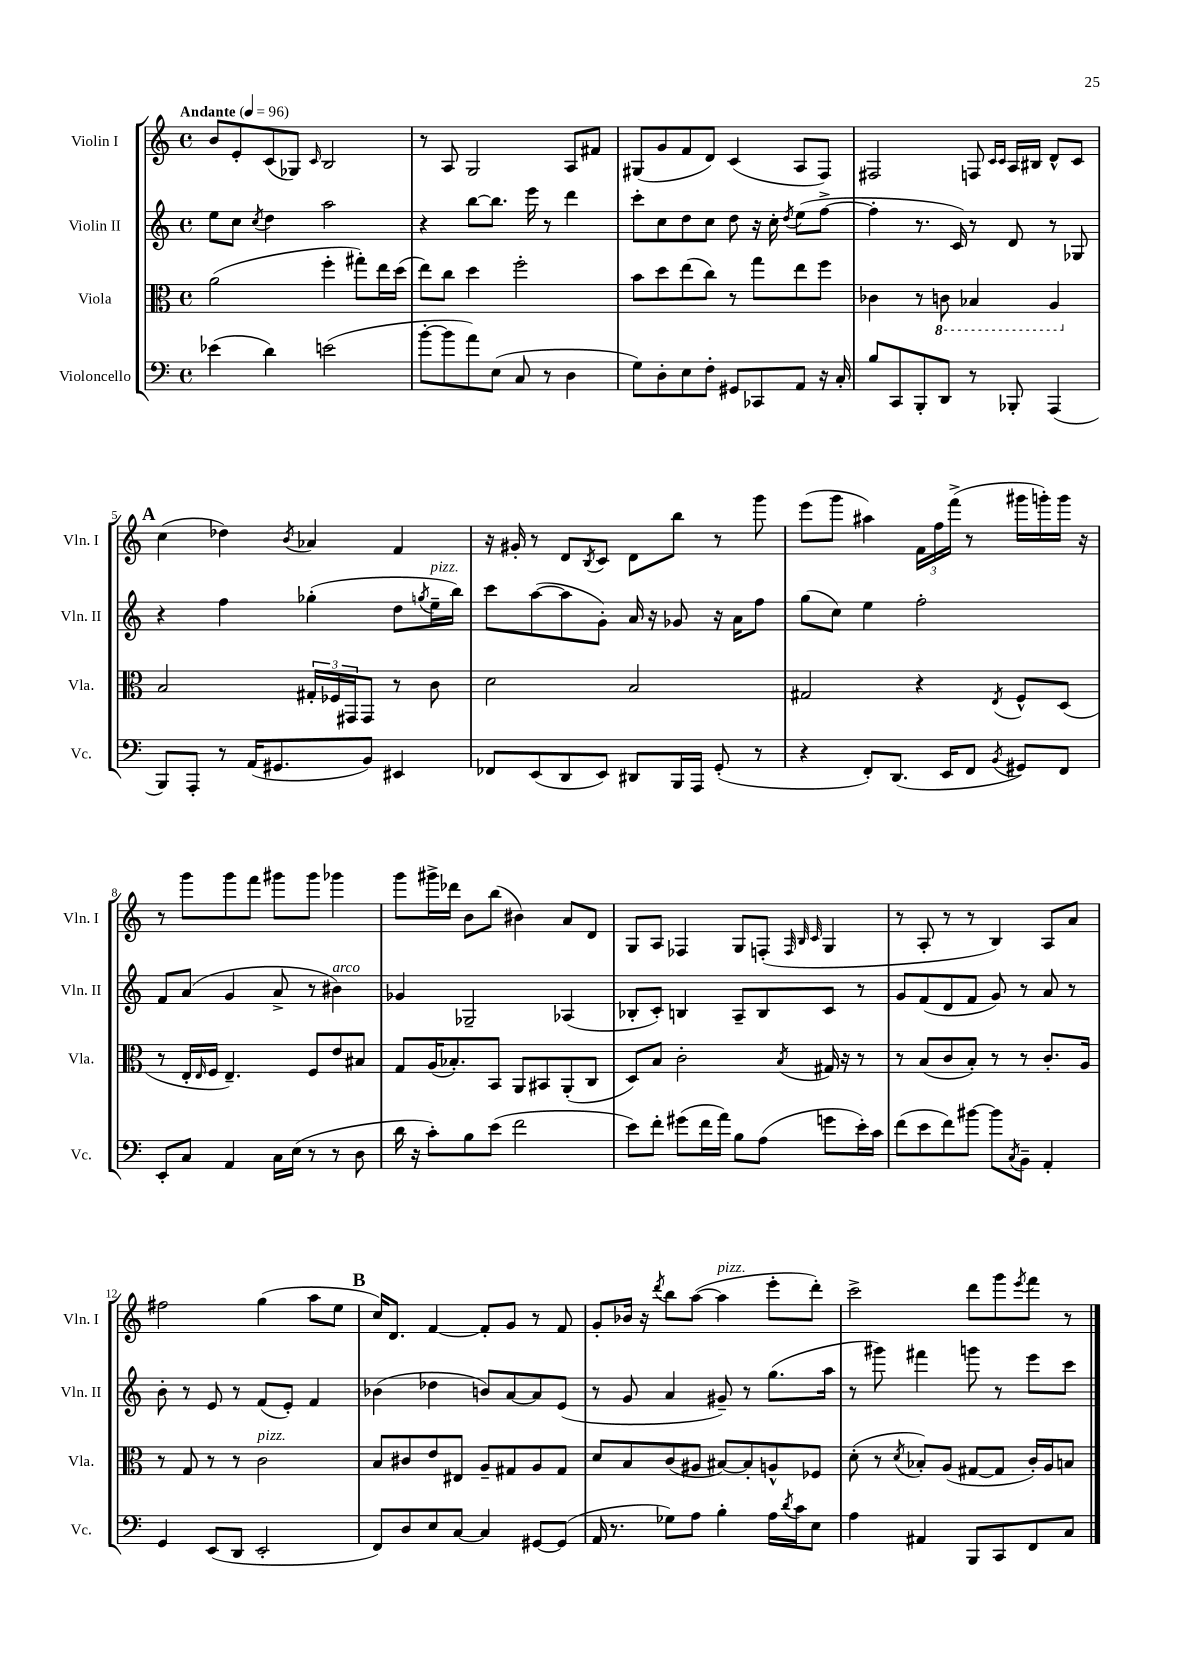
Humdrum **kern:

**kern	**kern	**kern	**kern
*staff4	*staff3	*staff2	*staff1
*clefF4	*clefC3	*clefG2	*clefG2
*k[]	*k[]	*k[]	*k[]
*M4/4	*M4/4	*M4/4	*M4/4
*met(c)	*met(c)	*met(c)	*met(c)
*MM96	*MM96	*MM96	*MM96
(4e-	(2a	8ee	8b
.	.	8cc	8e'
.	.	8qcc	.
4d)	.	4dd	(8c
.	.	.	8G-)
.	.	.	16qqc
(2e	4ff'	2aa	2B
.	8gg#')	.	.
.	16ee	.	.
.	(16dd	.	.
=	=	=	=
[8b'	8ee)	4r	8r
8b]	8cc	.	8A
8a)	4dd	[8bb	2G
(8E	.	8.bb]	.
8C	2ff'	.	.
.	.	16eee	.
8r	.	8r	.
4D	.	4ddd	8A
.	.	.	8f#
=	=	=	=
8G)	8b	8ccc'	(8G#
8D'	8dd	8cc	8g
8E	(8ee	8dd	8f
8F'	8cc)	8cc	8d)
8GG#	8r	8dd	(4c
8CC-	8gg	16r	.
.	.	16cc'	.
.	.	8qdd	.
8AA	8ee	(8ee	8A
16r	8ff	[8ff^	8F)
16C'	.	.	.
=	=	=	=
8B	4c-	4ff']	2F#
8CC	.	.	.
8BBB'	8r	8.r	.
8DD	8C	.	.
.	.	16c)	.
8r	4BB-	8r	8F
.	.	.	16qqc
.	.	.	16qqc
8BBB-'	.	8d	16A
.	.	.	16B#
(4AAA	4AA	8r	8d^^
.	.	8G-	8c
=	=	=	=
8BBB)	2B	4r	(4cc
8AAA'	.	.	.
8r	.	4ff	4dd-)
(16AA	.	.	.
8.GG#	.	.	.
.	.	.	8qb
.	24G#'	(4gg-'	4a-
.	24F-	.	.
.	24GG#	.	.
8BB)	8GG#	.	.
4EE#	8r	8dd	4f
.	.	8qgg	.
.	8c	16ee~	.
.	.	16bb)	.
=	=	=	=
8FF-	2d	8ccc	16r
.	.	.	16g#'
(8EE	.	([8aa	8r
8DD	.	8aa]	8d
.	.	.	8qB
8EE)	.	8g')	8c
8DD#	2B	16a	8d
.	.	16r	.
16BBB	.	8g-	8bb
16AAA	.	.	.
(8GG'	.	16r	8r
.	.	16a	.
8r	.	8ff	8ggg
=	=	=	=
4r	2G#	(8gg	(8eee
.	.	8cc)	8ggg
8FF')	.	4ee	4aa#)
(8.DD	.	.	.
.	4r	2ff'	24f
.	.	.	24ff
16EE	.	.	.
.	.	.	(24fff^
8FF	.	.	8r
8qBB	8qE	.	.
8GG#)	8F^^	.	16ggg#
.	.	.	16ggg')
8FF	(8D	.	16ggg
.	.	.	16r
=	=	=	=
8EE'	8r	8f	8r
8C	16E'	(8a	8ggg
.	16qqE	.	.
.	16F	.	.
4AA	4.E~)	4g	8ggg
.	.	.	8fff
16C	.	8a^	8ggg#
(16E	.	.	.
8r	8F	8r	8ggg#
8r	8e	4b#)	4ggg-
8D	8B#	.	.
=	=	=	=
16d	8G	4g-	8ggg
16r	.	.	.
8c')	(16A	.	16ggg#^
.	8.B-')	.	16ddd-
8B	.	2G-~	8b
(8e	8BB	.	(8bb
2f	8AA	.	4b#)
.	8BB#	.	.
.	(8AA'	(4A-	8a
.	8C	.	8d
=	=	=	=
8e)	8D)	8B-'	8G
8f'	8B	8c')	8A
(8g#	2c'	4B	4F-
16f	.	.	.
16a)	.	.	.
8B	.	8A~	8G
(8A	.	8B	(8F'
.	.	.	32qqF
.	.	.	32qqB
.	8qB	.	32qqc
8g	16G#	8c	4G
.	16r	.	.
16e')	8r	8r	.
16c	.	.	.
=	=	=	=
(8f	8r	8g	8r
8e	(8B	(8f	8A'
8f)	8c	8d	8r
[8b#	8B')	8f	8r
8b#]	8r	8g)	4B)
8qC	.	.	.
8BB~	8r	8r	.
4AA'	8.c'	8a	8A
.	.	8r	8a
.	16A	.	.
=	=	=	=
4GG	8r	8b'	2ff#
.	8G	8r	.
(8EE	8r	8e	.
8DD	8r	8r	.
2EE'	2c	(8f	(4gg
.	.	8e')	.
.	.	4f	8aa
.	.	.	8ee
=	=	=	=
8FF)	8B	(4b-	16cc)
.	.	.	8.d
8D	8c#	.	.
8E	8e	4dd-	[4f
[8C	8E#	.	.
4C]	8A~	8b)	8f']
.	8G#	[8a	8g
[8GG#	8A	8a]	8r
(8GG#]	8G#	(8e	8f
=	=	=	=
16AA	8d	8r	8g'
8.r	.	.	.
.	8B	8g	16b-
.	.	.	16r
.	.	.	8qddd
8G-)	(8c	4a	8bb
8A	8A#	.	([8aa
4B'	[8B#)	8g#~)	4aa]
.	8B#']	8r	.
16A	8A^^	(8.gg	8eee'
8qd	.	.	.
16c	.	.	.
8E	8F-	.	8ddd')
.	.	16aa	.
=	=	=	=
4A	(8d'	8r	2ccc^
.	8r	8ggg#)	.
.	8qd	.	.
4AA#	8B-')	4fff#	.
.	(8A	.	.
8BBB	[8G#	8ggg	8ddd
8CC	8G#]	8r	8ggg
.	.	.	8qeee
8FF	16c')	8eee	8fff
.	16A	.	.
8C	8B	8ccc	8r
==	==	==	==
*-	*-	*-	*-
